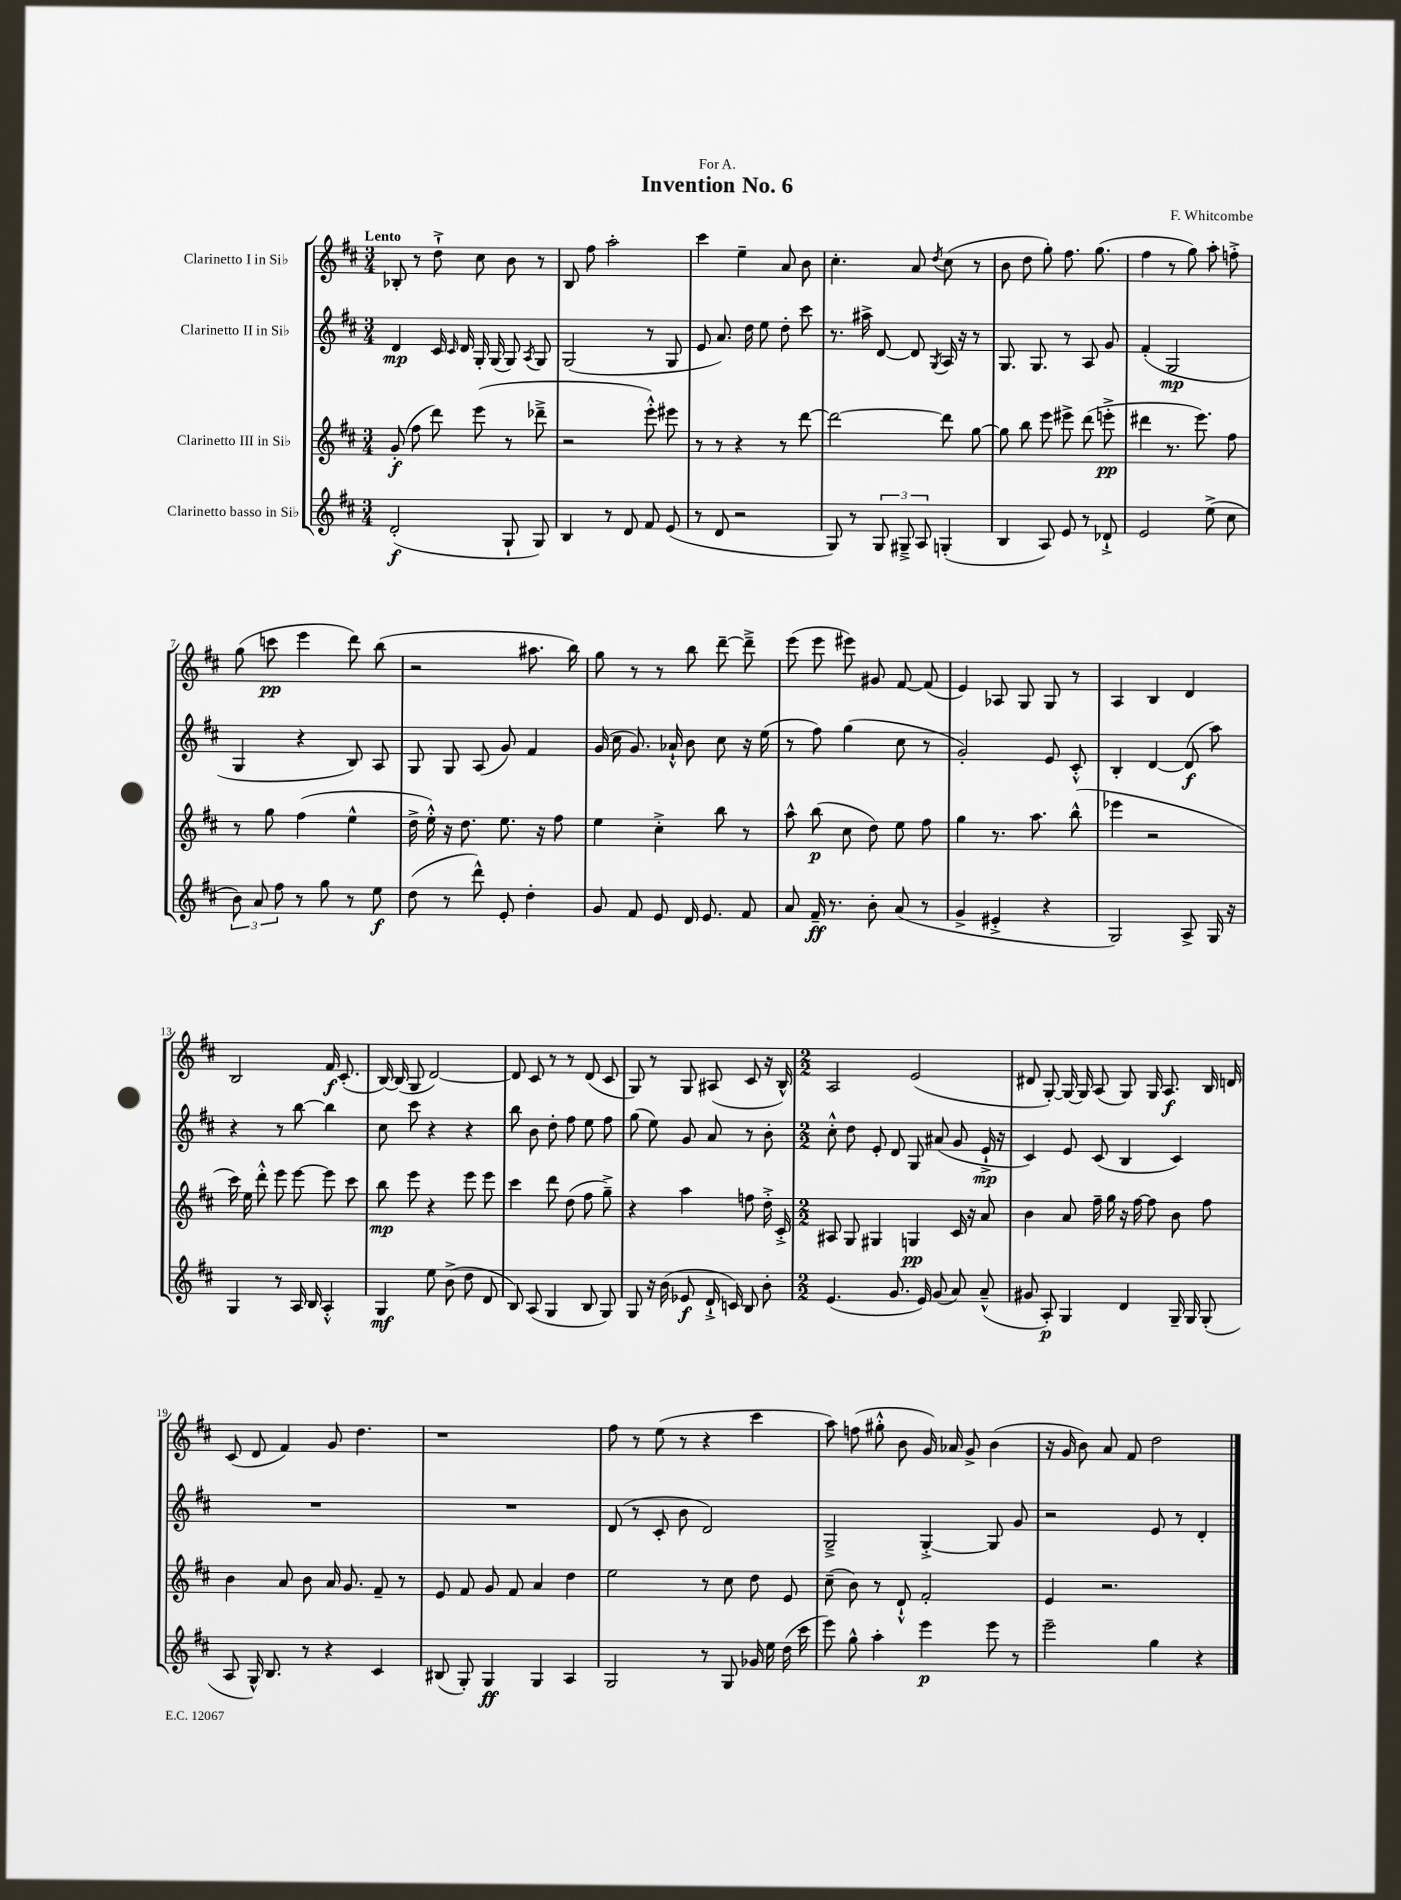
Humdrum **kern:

**kern	**kern	**kern	**kern
*staff4	*staff3	*staff2	*staff1
*clefG2	*clefG2	*clefG2	*clefG2
*k[f#c#]	*k[f#c#]	*k[f#c#]	*k[f#c#]
*M3/4	*M3/4	*M3/4	*M3/4
(2d'	(8g'	4d	8B-'
.	8ff#	.	8r
.	8ddd)	16c#	8dd`^
.	.	16qqc#	.
.	.	16d	.
.	(8eee	16G'	8cc#
.	.	(16G	.
8G`	8r	8G)	8b
.	.	8qA	.
8G)	8ddd-~^	8G	8r
=	=	=	=
4B	2r	(2G	8B
.	.	.	8ff#
8r	.	.	2aa'
8d	.	.	.
8f#	8eee'^^)	8r	.
(8e	8eee#	8G	.
=	=	=	=
8r	8r	8e	4ccc#
8d	8r	8.a)	.
2r	4r	.	4ee~
.	.	16dd	.
.	.	8ee	.
.	8r	8dd'	8a
.	[8ddd	8ccc#	8b
=	=	=	=
8G)	2ddd_	8.r	4.cc#'
8r	.	.	.
.	.	16aa#^	.
12G	.	[8d	.
12G#~^	.	.	.
.	.	8d]	8a
12A	.	.	.
.	.	8qG	8qdd
(4G'	8ddd]	16A	(8cc#
.	.	16r	.
.	[8gg	8r	8r
=	=	=	=
4B	8gg]	8.G	8b
.	8bb	.	8dd
.	.	8.G	.
8A)	8eee	.	8gg')
8e	8eee#^	8r	8.ff#
8r	(8ddd	8A	.
.	.	.	(8.gg
8d-`^	8eee'^	8g	.
=	=	=	=
2e	4ddd#	(4f#'	4ff#
.	8.r	2G	8r
.	.	.	8gg)
.	8.eee)	.	.
(8ee^	.	.	8aa'
8cc#	8ff#	.	8ff'^
=	=	=	=
12b)	8r	4G	(8gg
12a	.	.	.
.	8gg	.	8ccc
12ff#	.	.	.
8r	(4ff#	4r	4eee
8gg	.	.	.
8r	4ee^^	8B)	8ddd)
8ee	.	8A	(8bb
=	=	=	=
(8dd	16dd^	8G	2r
.	16ee'^^)	.	.
8r	16r	8G	.
.	8.dd	.	.
8ddd^^)	.	(8A	.
8e'	8.ee	8g)	.
4dd'	.	4f#	8.aa#
.	16r	.	.
.	8ff#	.	.
.	.	.	16bb)
=	=	=	=
8g	4ee	(16g	8gg
.	.	16cc#	.
8f#	.	8.g)	8r
8e	4cc#'^	.	8r
.	.	16a-`^^	.
16d	.	8b	8bb
8.e	.	.	.
.	8bb	8cc#	[8ddd~
8f#	8r	16r	8ddd~^]
.	.	(16ee	.
=	=	=	=
8a	8aa^^	8r	(8eee
16f#~	(8bb	8ff#)	8eee
8.r	.	.	.
.	8cc#	(4gg	8eee#)
8b'	8dd)	.	8g#
(8a	8ee	8cc#	[8f#
8r	8ff#	8r	(8f#]
=	=	=	=
4g^	4gg	2g')	4e)
4e#'^	8.r	.	8A-
.	.	.	8G
.	8.aa	.	.
4r	.	8e	8G
.	(8bb^^	8c#'^^	8r
=	=	=	=
2G)	4eee-	4B'	4A
.	2r	[4d	4B
8A^	.	(8d]	4d
16G	.	8aa)	.
16r	.	.	.
=	=	=	=
4G	16ccc#)	4r	2B
.	16ee	.	.
.	8ddd'^^	.	.
8r	8eee	8r	.
16A	[8eee	[8bb	.
16B	.	.	.
4A'^^	8eee]	4bb]	16f#
.	.	.	(8.c#'
.	8ccc#	.	.
=	=	=	=
4G	8bb	8cc#	[16B)
.	.	.	(16B]
.	8eee	8ccc#	8G
8ee	4r	4r	[2d)
(8b^	.	.	.
8dd	8eee	4r	.
8d	8eee	.	.
=	=	=	=
8B)	4ccc#	8bb	8d]
(8A	.	8b	8c#
4G	8ddd	8dd'	8r
.	(8dd	8ff#	8r
8B	8ff#	8ee	(8d
8G)	8gg~^)	8ff#	8c#
=	=	=	=
8G	4r	(8gg	8G)
16r	.	8ee)	8r
(16b	.	.	.
8e-	4aa	8g	8G
16d`^	.	8a	(8A#
16c)	.	.	.
8B	8ff	8r	8c#
8b'	16dd'^	8b'	16r
.	16c#'^	.	16B^^)
=	=	=	=
*M2/2	*M2/2	*M2/2	*M2/2
(4.e	8A#	8cc#'^^	2A
.	8G	8dd	.
.	4G#	8e'	.
8.g	.	8d	.
.	4G	8G	(2e
16e)	.	.	.
(8g	.	(8a#	.
8a)	16c#	8g	.
.	16r	.	.
(8a~^^	8a	16e`^	.
.	.	16r	.
=	=	=	=
8g#	4b	4c#)	8d#
8A')	.	.	[8G')
4G	8a	8e	16G_
.	.	.	16G]
.	16ff#~	(8c#	(8A
.	16gg	.	.
4d	16r	4B	8G)
.	[16ff#	.	.
.	8ff#]	.	16G
.	.	.	8.A
16G~	8b	4c#)	.
16G	.	.	.
(8G'	8ff#	.	16B
.	.	.	16d
=	=	=	=
8A	4b	1r	(8c#
16G^^)	.	.	8d
8.B	.	.	.
.	8a	.	4f#)
8r	8b	.	.
4r	16a	.	8g
.	8.g	.	.
.	.	.	4.dd
4c#	8f#~	.	.
.	8r	.	.
=	=	=	=
(8B#	8e	1r	1r
8G')	8f#	.	.
4G	8g	.	.
.	8f#	.	.
4G	4a	.	.
4A	4dd	.	.
=	=	=	=
2G	2ee	(8d	8ff#
.	.	8r	8r
.	.	8c#'	(8ee
.	.	8b	8r
8r	8r	2d)	4r
8G	8cc#	.	.
16g-	8dd	.	4ccc#
16ee	.	.	.
(16dd	8e	.	.
16ccc#	.	.	.
=	=	=	=
8eee)	(8cc#~	2G~^	8aa)
8gg^^	8b)	.	(8ff
4aa'	8r	.	8gg#'^^
.	8d`^^	.	8b
4eee	2f#'	[4G'^	16g)
.	.	.	16a-
.	.	.	8g^
8eee	.	8G]	(4b
8r	.	8g	.
=	=	=	=
2eee~	4e	2r	16r
.	.	.	16g
.	.	.	8b)
.	2.r	.	8a
.	.	.	8f#
4gg	.	8e	2dd
.	.	8r	.
4r	.	4d'	.
==	==	==	==
*-	*-	*-	*-
